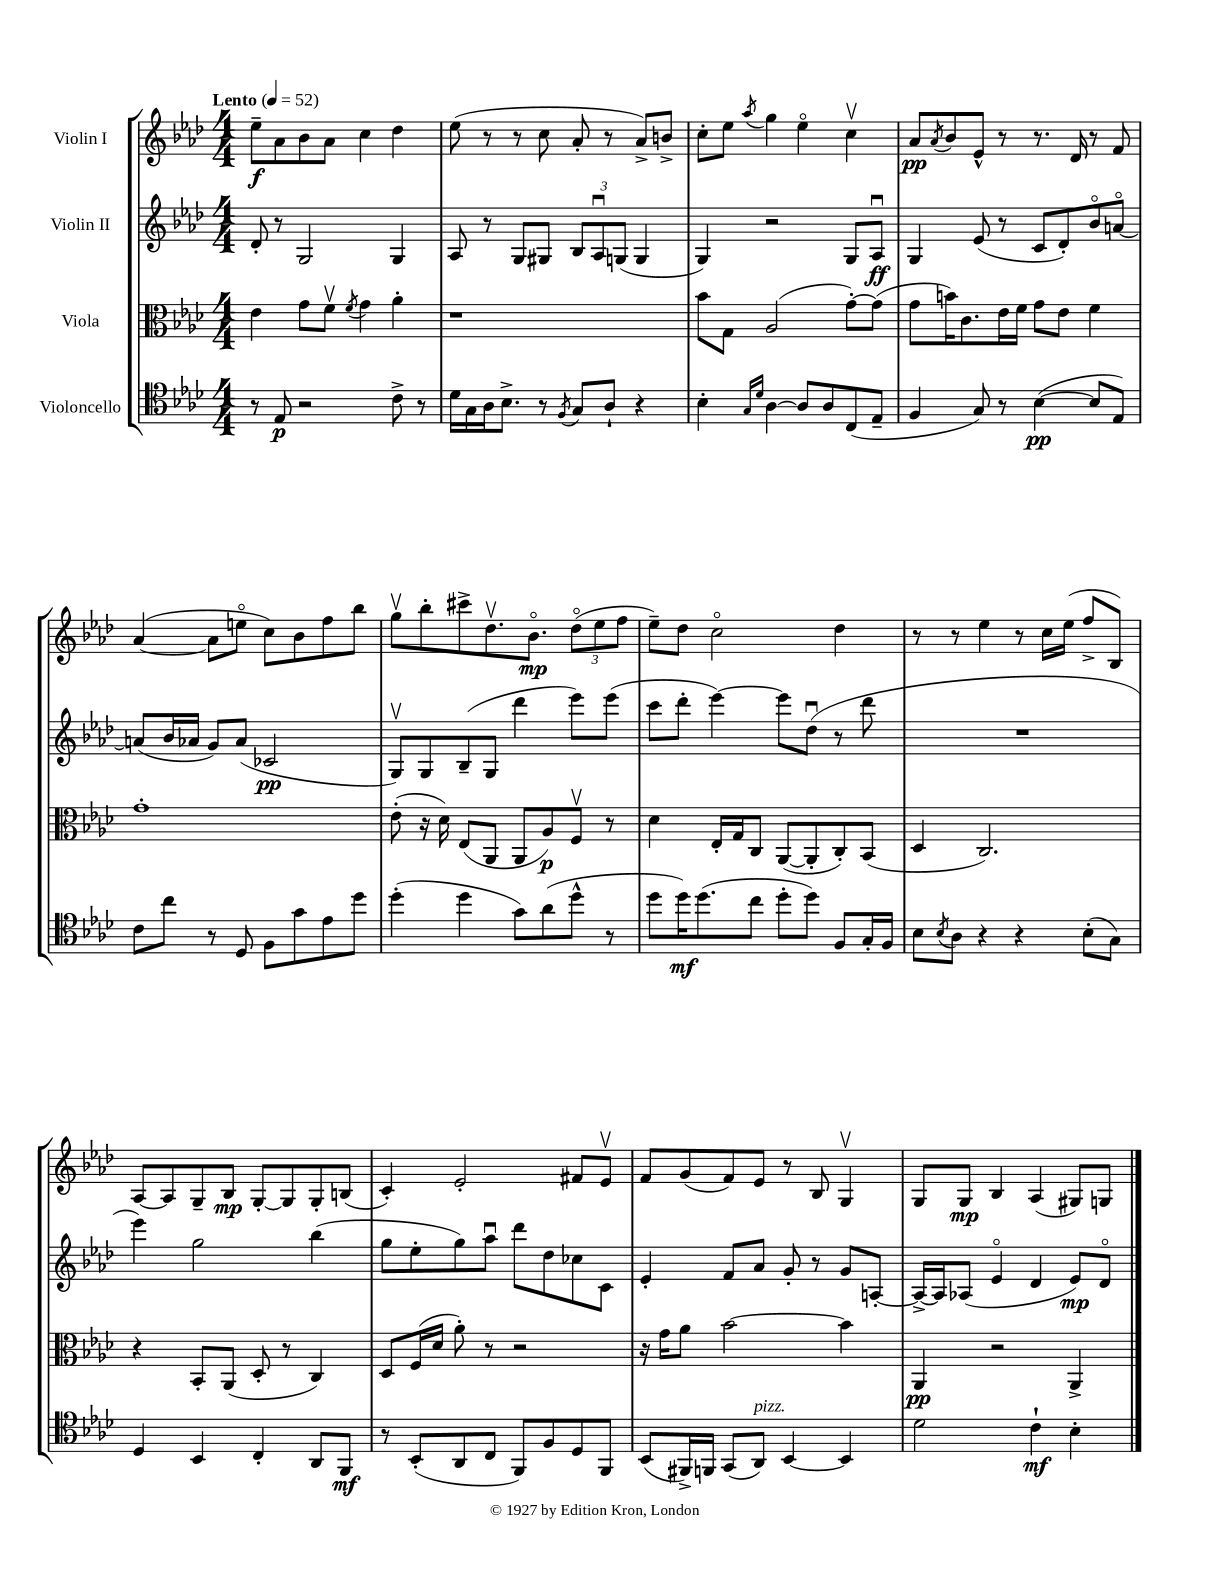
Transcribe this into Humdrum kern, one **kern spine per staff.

**kern	**kern	**kern	**kern
*staff4	*staff3	*staff2	*staff1
*clefC4	*clefC3	*clefG2	*clefG2
*k[b-e-a-d-]	*k[b-e-a-d-]	*k[b-e-a-d-]	*k[b-e-a-d-]
*M4/4	*M4/4	*M4/4	*M4/4
*MM52	*MM52	*MM52	*MM52
8r	4e-	8d-'	8ee-~
8E-	.	8r	8a-
2r	8g	2G	8b-
.	8fv	.	8a-
.	8qf	.	.
.	4g	.	4cc
8c^	4a-'	4G	4dd-
8r	.	.	.
=	=	=	=
16d-	1r	8A-	(8ee-
16G	.	.	.
16A-	.	8r	8r
8.B-^	.	.	.
.	.	8G	8r
8r	.	8G#	8cc
8qF	.	.	.
8G	.	12B-	8a-'
.	.	12A-u	.
8A-`	.	.	8r
.	.	(12G	.
4r	.	4G	8a-^)
.	.	.	8b^
=	=	=	=
4B-'	8b-	4G)	8cc'
.	8G	.	8ee-
16qqG	.	.	.
16qqd-	.	.	8qaa-
[4A-	(2A-	2r	4gg
8A-]	.	.	4ee-o
8A-	.	.	.
(8C	[8g')	8G	4ccv
8E-~	(8g]	8A-u	.
=	=	=	=
4F	8g	4G	8a-
.	.	.	8qa-
.	16b)	.	8b-
.	8.c	.	.
8G)	.	(8e-	8e-^^
8r	16e-	8r	8r
.	16f	.	.
([4B-	8g	8c	8.r
.	8e-	8d-')	.
.	.	.	16d-
8B-]	4f	8b-o	8r
8E-)	.	[8ao	8f
=	=	=	=
8c	1g'	(8a]	([4a-
8cc	.	16b-	.
.	.	16a-	.
8r	.	8g)	8a-]
8D-	.	(8a-	8eeo
8F	.	2c-	8cc)
8g	.	.	8b-
8e-	.	.	8ff
8dd-	.	.	8bb-
=	=	=	=
(4dd-'	(8e-'	8Gv)	8ggv
.	16r	8G	8bb-'
.	16d-)	.	.
4dd-	(8E-	(8B-~	8ccc#^
.	8AA-	8G	8.dd-v
8g)	8AA-	4ddd-	.
.	.	.	8.b-o
(8a-	8A-)	.	.
8dd-^^	8Fv	8eee-)	(12dd-o
.	.	.	12ee-
8r	8r	(8eee-	.
.	.	.	12ff
=	=	=	=
8dd-	4d-	8ccc	8ee-~)
16dd-)	.	8ddd-'	8dd-
(8.dd-	.	.	.
.	16E-'	[4eee-)	2cco
.	16G	.	.
8cc	8C	.	.
8dd-'	([8AA-	8eee-]	.
8dd-)	8AA-']	(8dd-u	.
8F	8C')	8r	4dd-
16G'	(8BB-	8ddd-	.
16F	.	.	.
=	=	=	=
8B-	4D-	1r	8r
8qB-	.	.	.
8A-	.	.	8r
4r	2.C)	.	4ee-
4r	.	.	8r
.	.	.	16cc
.	.	.	(16ee-
(8B-'	.	.	8ff^
8G)	.	.	8B-)
=	=	=	=
4D-	4r	4eee-)	[8A-
.	.	.	8A-]
4BB-	8BB-'	2gg	8G~
.	(8AA-	.	8B-
4C'	8D-'	.	[8G'
.	8r	.	8G]
8AA-	4C)	(4bb-	8G'
8FF	.	.	(8B
=	=	=	=
8r	8D-	8gg	4c')
(8BB-'	(16F	8ee-'	.
.	16d-	.	.
8AA-	8a-')	8gg)	2e-'
8C	8r	8aa-u	.
8FF)	2r	8ddd-	.
8F	.	8dd-	.
8D-	.	8cc-	8f#
8FF	.	8c	8e-v
=	=	=	=
(8BB-	16r	4e-'	8f
.	16g	.	.
16FF#^)	8a-	.	(8g
16FF	.	.	.
(8GG	[2b-	8f	8f)
8AA-)	.	8a-	8e-
[4BB-	.	8g'	8r
.	.	8r	8B-
4BB-]	4b-]	8g	4Gv
.	.	[8A'	.
=	=	=	=
2d-	4AA-	16A^_	8G
.	.	16A]	.
.	.	(8A-	8G
.	2r	4e-o	4B-
4c`	.	4d-	(4A-
4B-'	4AA-^	8e-)	8G#)
.	.	8d-o	8G
==	==	==	==
*-	*-	*-	*-
